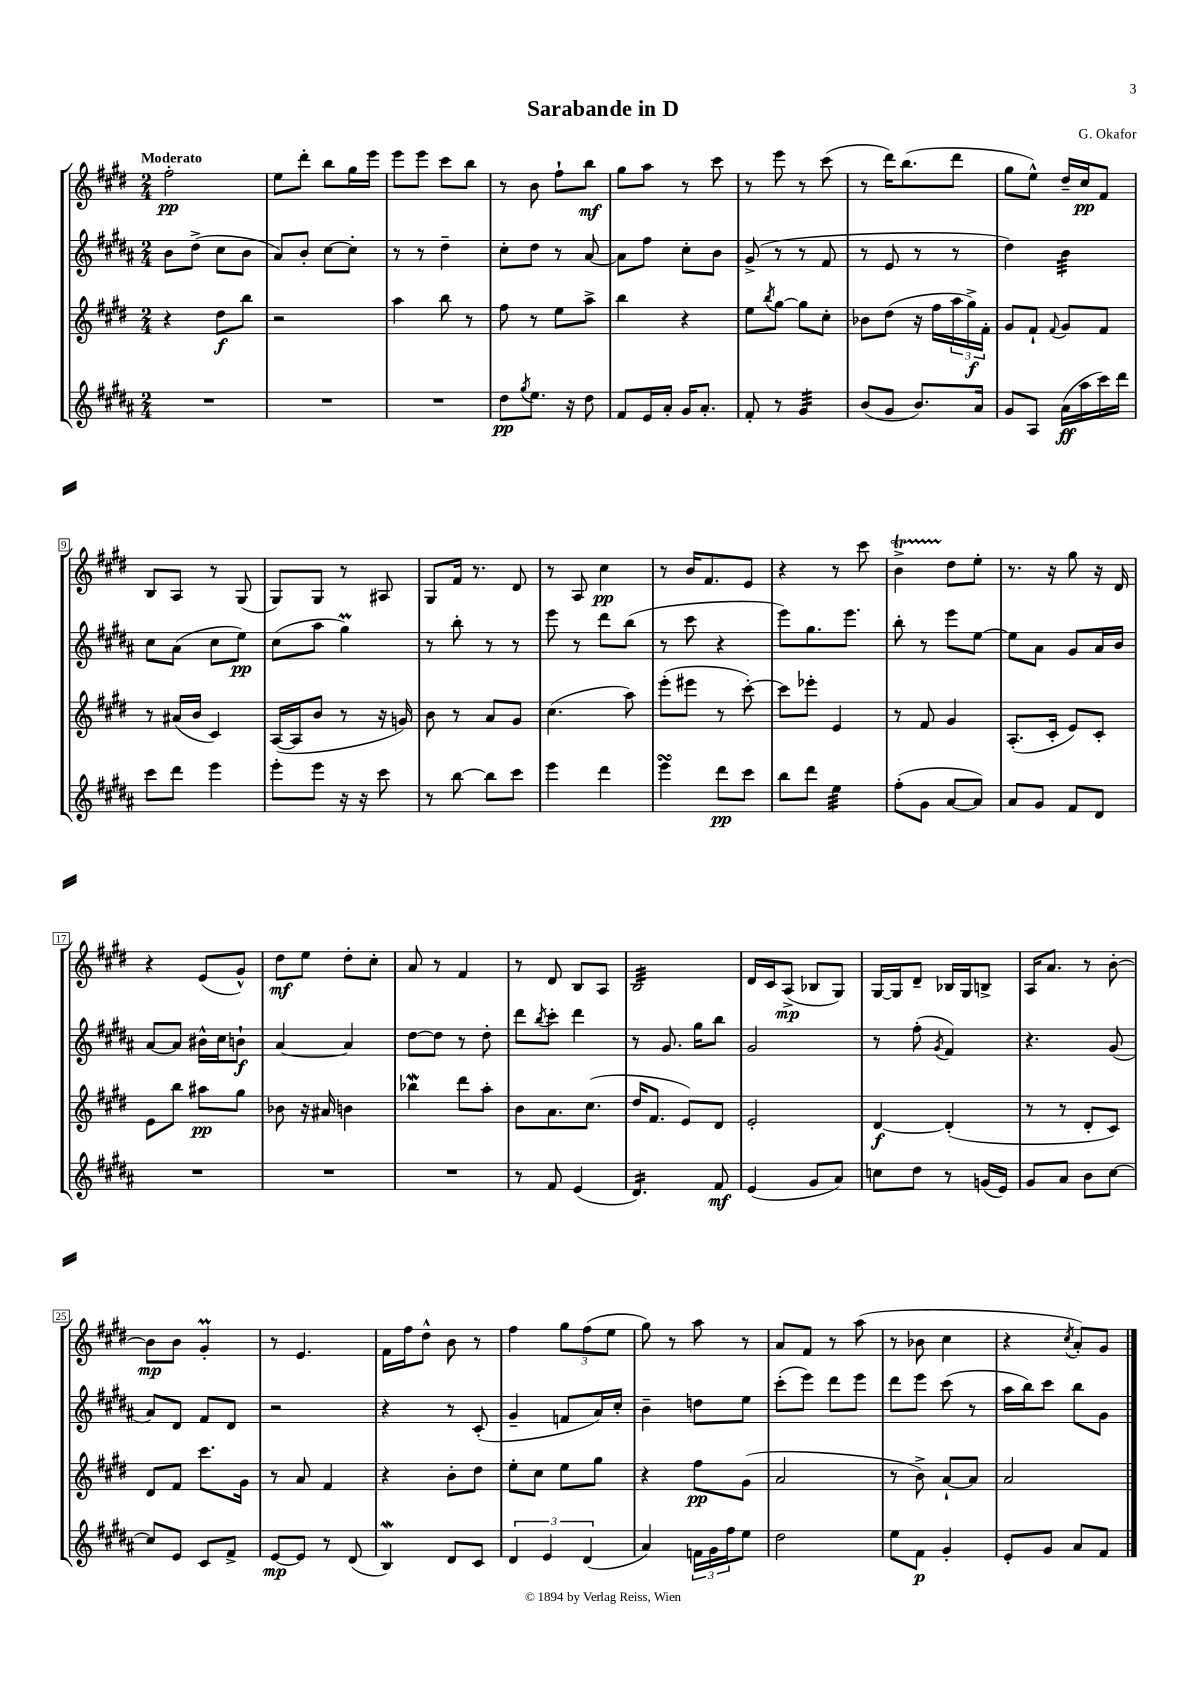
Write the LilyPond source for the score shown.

\header { title = "Sarabande in D" composer = "G. Okafor" }
<<
\new StaffGroup <<
\new Staff = "s0" {
    \clef treble \key e \major \numericTimeSignature \time 2/4 \tempo "Moderato"
    fis''2-.\pp |
    e''8 dis'''8-. b''8 gis''16 e'''16 |
    e'''8 e'''8 cis'''8 b''8 |
    r8 b'8 fis''8-! b''8\mf |
    gis''8 a''8 r8 cis'''8 |
    r8 e'''8 r8 cis'''8( |
    r8 dis'''16) b''8.( dis'''8 |
    gis''8 e''8-^) dis''16-- cis''16\pp fis'8 |
    b8 a8 r8 gis8( |
    gis8) gis8 r8 ais8 |
    gis8 fis'16 r8. dis'8 |
    r8 a8 cis''4\pp |
    r8 b'16 fis'8. e'8 |
    r4 r8 cis'''8 |
    b'4->\startTrillSpan dis''8\stopTrillSpan e''8-. |
    r8. r16 gis''8 r16 dis'16 |
    r4 e'8( gis'8-^) |
    dis''8\mf e''8 dis''8-. cis''8-. |
    a'8 r8 fis'4 |
    r8 dis'8 b8 a8 |
    b2:32 |
    dis'16 cis'16 a8->\mp( bes8 gis8) |
    gis16~ gis16 dis'8-- bes16 gis16 b8-> |
    a16 a'8. r8 b'8~-. |
    b'8\mp b'8 gis'4-.\prall |
    r8 e'4. |
    fis'16 fis''16 dis''8-^ b'8 r8 |
    fis''4 \tuplet 3/2 { gis''8 fis''8( e''8 } |
    gis''8) r8 a''8 r8 |
    a'8 fis'8 r8 a''8( |
    r8 bes'8 cis''4 |
    r4 \acciaccatura { cis''8 } a'8-.) gis'8 \bar "|." |
}
\new Staff = "s1" {
    \clef treble \key b \major \numericTimeSignature \time 2/4
    b'8 dis''8->( cis''8 b'8 |
    ais'8) b'8-. cis''8~ cis''8-. |
    r8 r8 dis''4-- |
    cis''8-. dis''8 r8 ais'8~ |
    ais'8 fis''8 cis''8-. b'8 |
    gis'8->( r8 r8 fis'8 |
    r8 e'8 r8 r8 |
    dis''4) b'4:32 |
    cis''8 ais'8( cis''8 e''8\pp) |
    cis''8( ais''8 gis''4\prall) |
    r8 b''8-. r8 r8 |
    e'''8 r8 dis'''8 b''8( |
    r8 cis'''8 r4 |
    e'''8) gis''8. e'''8. |
    b''8-. r8 e'''8 e''8~ |
    e''8 ais'8 gis'8 ais'16 b'16 |
    ais'8~ ais'8 bis'16-^ cis''16 b'8-!\f |
    ais'4~ ais'4 |
    dis''8~ dis''8 r8 dis''8-. |
    dis'''8 \acciaccatura { b''8 } cis'''8-. dis'''4 |
    r8 gis'8. gis''16 b''8 |
    gis'2 |
    r8 fis''8-.( \acciaccatura { gis'8 } fis'4) |
    r4. gis'8( |
    ais'8) dis'8 fis'8 dis'8 |
    r2 |
    r4 r8 cis'8-.( |
    gis'4-- f'8 ais'16) cis''16-. |
    b'4-- d''8 e''8 |
    cis'''8-.( e'''8) dis'''8 e'''8 |
    dis'''8 e'''8 cis'''8( r8 |
    ais''16 b''16) cis'''8 b''8 gis'8 \bar "|." |
}
\new Staff = "s2" {
    \clef treble \key e \major \numericTimeSignature \time 2/4
    r4 dis''8\f b''8 |
    r2 |
    a''4 b''8 r8 |
    fis''8 r8 e''8 a''8-> |
    b''4 r4 |
    e''8 \acciaccatura { b''8 } gis''8~ gis''8 cis''8-. |
    bes'8 dis''8( r16 fis''16 \tuplet 3/2 { a''16 gis''16->\f) fis'16-. } |
    gis'8 fis'8-! \appoggiatura { fis'8 } gis'8 fis'8 |
    r8 ais'16( b'16 cis'4) |
    a16~( a16 b'8 r8 r16 g'16) |
    b'8 r8 a'8 gis'8 |
    cis''4.( a''8) |
    e'''8-.( eis'''8 r8 cis'''8~-.) |
    cis'''8 ees'''8-. e'4 |
    r8 fis'8 gis'4 |
    a8.-.( cis'16-. e'8) cis'8-. |
    e'8 b''8 ais''8\pp gis''8 |
    bes'8 r16 ais'16 b'4 |
    bes''4\mordent dis'''8 a''8-. |
    b'8 a'8. cis''8.( |
    dis''16 fis'8. e'8) dis'8 |
    e'2-. |
    dis'4~\f dis'4-.( |
    r8 r8 dis'8-. cis'8) |
    dis'8 fis'8 cis'''8. gis'16 |
    r8 a'8 fis'4 |
    r4 b'8-. dis''8 |
    e''8-. cis''8 e''8 gis''8 |
    r4 fis''8\pp gis'8( |
    a'2 |
    r8 b'8->) a'8~-! a'8 |
    a'2 \bar "|." |
}
\new Staff = "s3" {
    \clef treble \key b \major \numericTimeSignature \time 2/4
    R2 |
    R2 |
    R2 |
    dis''8\pp \acciaccatura { gis''8 } e''8. r16 dis''8 |
    fis'8 e'16 ais'16-. gis'16 ais'8.-. |
    fis'8-. r8 gis'4:32 |
    b'8( gis'8 b'8.) ais'16 |
    gis'8 ais8 ais'16\ff( ais''16 cis'''16) dis'''16 |
    cis'''8 dis'''8 e'''4 |
    e'''8-. e'''8 r16 r16 cis'''8 |
    r8 b''8~ b''8 cis'''8 |
    e'''4 dis'''4 |
    e'''4\turn dis'''8\pp cis'''8 |
    b''8 dis'''8 e''4:32 |
    fis''8-.( gis'8 ais'8~ ais'8) |
    ais'8 gis'8 fis'8 dis'8 |
    R2 |
    R2 |
    R2 |
    r8 fis'8 e'4( |
    dis'4.:16) fis'8\mf |
    e'4( gis'8 ais'8) |
    c''8 dis''8 r8 g'16( e'16) |
    gis'8 ais'8 b'8 cis''8~ |
    cis''8 e'8 cis'8 fis'8-> |
    e'8~\mp e'8 r8 dis'8( |
    b4\mordent) dis'8 cis'8 |
    \tuplet 3/2 { dis'4 e'4 dis'4( } |
    ais'4) \tuplet 3/2 { f'16 gis'16 fis''16 } e''8 |
    dis''2 |
    e''8 fis'8\p gis'4-. |
    e'8-. gis'8 ais'8 fis'8 \bar "|." |
}
>>
>>
\layout { \context { \Score \override BarNumber.stencil = #(make-stencil-boxer 0.1 0.3 ly:text-interface::print) } }
